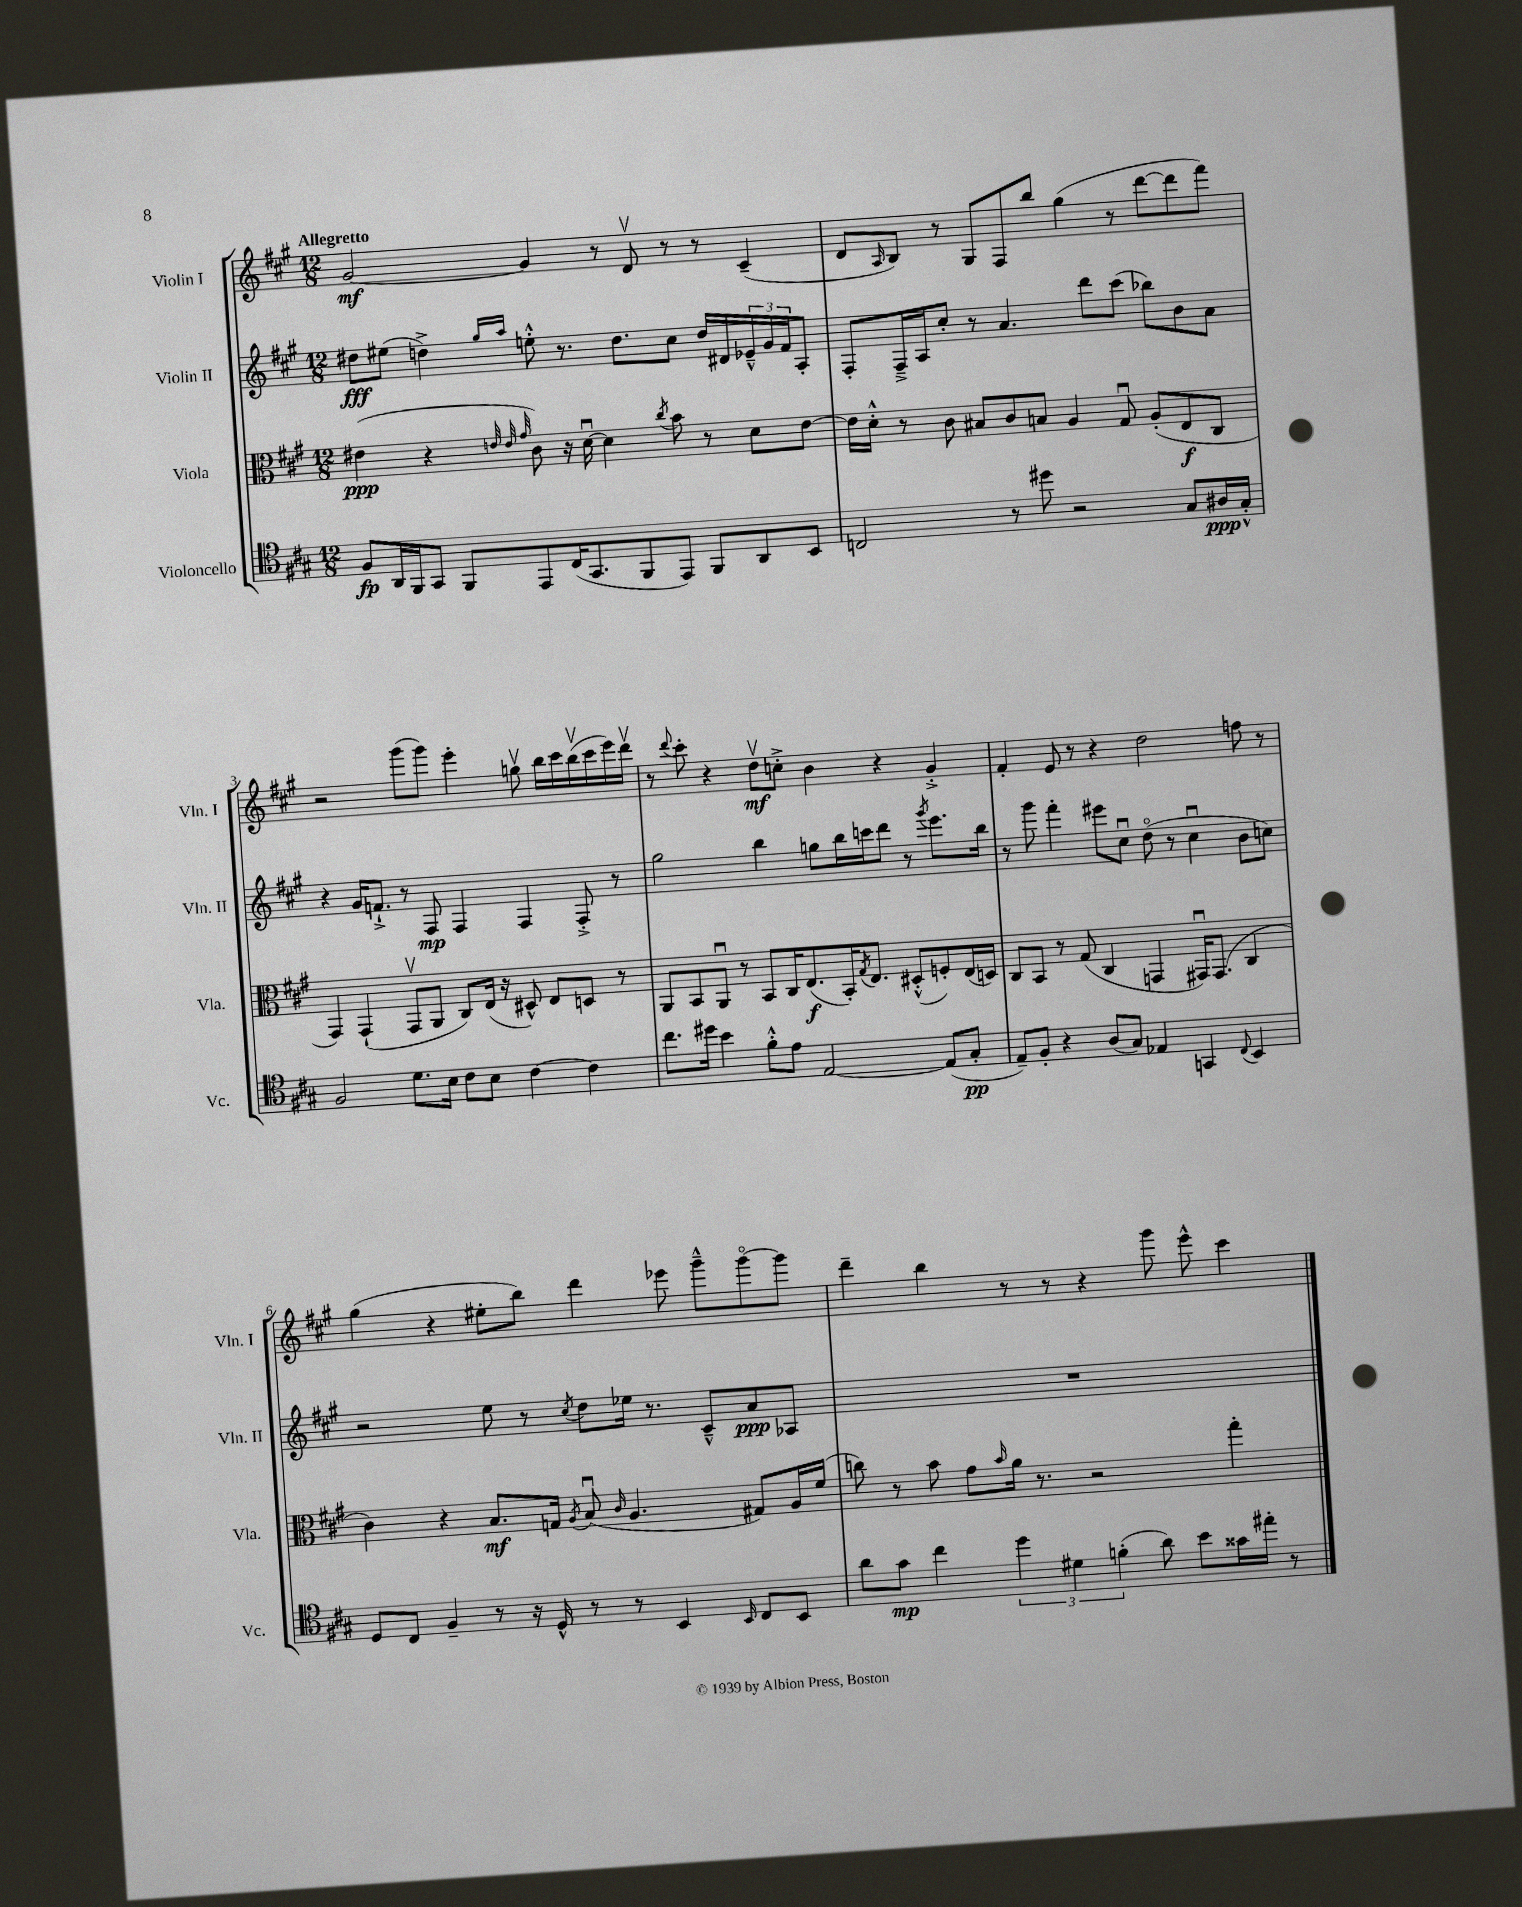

**kern	**kern	**kern	**kern
*staff4	*staff3	*staff2	*staff1
*clefC4	*clefC3	*clefG2	*clefG2
*k[f#c#g#]	*k[f#c#g#]	*k[f#c#g#]	*k[f#c#g#]
*M12/8	*M12/8	*M12/8	*M12/8
8F#	(4e#	8dd#	[2g#
16AA	.	(8ee#	.
16FF#	.	.	.
8GG#	4r	4dd^)	.
8FF#	.	.	.
.	32qqe	.	.
.	32qqe	16qqgg#	.
.	32qqg#	16qqaa	.
8EE	8c#)	8ee'^^	4g#]
(16C#	16r	8.r	.
8.GG#	[16du	.	.
.	4d]	.	8r
.	.	8.dd	.
8FF#	.	.	8dv
.	8qcc#	.	.
8EE)	8b	8cc#	8r
8FF#	8r	16dd	8r
.	.	16d#	.
8AA	8d	24e-~^^	(4c#~
.	.	24g#	.
.	.	24f#	.
8BB	[8e	8A'	.
=	=	=	=
2C	16e]	8F#'	8d
.	16d'^^	.	.
.	.	.	16qqA
.	8r	16F#~^	8B)
.	.	16A	.
.	8c#	8cc#'	8r
.	8B#	8r	8G#
8r	8c#	4.a	8F#
8dd#	8B	.	8bb
2r	4A	.	(4gg#
.	.	8ddd	.
.	8G#u	(8ccc#	8r
.	(8A'	8bb-)	[8ddd
8G#	8E	8b	8ddd]
16A#	8C#	8a	8fff#)
16G#'^^	.	.	.
=	=	=	=
2F#	4GG#)	4r	2r
.	(4GG#`	16g#	.
.	.	8.f`^	.
8.d	8GG#v	8r	(8ggg#
.	8AA	8F#	8ggg#)
16B	.	.	.
8c#	8C#)	4F#	4eee'
8B	(16E	.	.
.	16r	.	.
[4c#	8D#^^)	4F#	8ggv
.	8E	.	16bb
.	.	.	16ccc#
4c#]	8D	8F#'^	(16bbv
.	.	.	16ccc#
.	8r	8r	16eee)
.	.	.	16dddv
=	=	=	=
8.cc#	8AA	2gg#	8r
.	.	.	8qqddd
.	8BB	.	8ccc#'
16dd#	.	.	.
4b	8AAu	.	4r
.	8r	.	.
8f#'^^	8BB	4bb	8ddv
8e	16C#	.	8cc'^
.	(8.E	.	.
[2E	.	8gg	4b
.	16BB')	16bb	.
.	8qG#	.	.
.	8.E	16ccc	.
.	.	8ddd	4r
.	(8D#'^^	8r	.
.	.	8qggg#	.
(8E]	8F')	8.eee	4g#'^
8G#'	(16E	.	.
.	16D)	16bb	.
=	=	=	=
8E~)	8C#	8r	4f#'
8F#'	8BB	8ggg#	.
4r	8r	4fff#'	8e
.	(8G#	.	8r
(8A	4C#	8eee#	4r
8G#)	.	8cc#u	.
4E-	4GG	(8ddo	2dd
.	.	8r	.
4GG	16GG#u)	4cc#u	.
.	(8.GG#	.	.
8qqC#	.	.	.
4BB	4C#	8b	8ff
.	.	8cc)	8r
=	=	=	=
8D	4c#)	2r	(4gg#
8C#	.	.	.
4F#~	4r	.	4r
8r	8.B	8ee	8ee#'
16r	.	8r	8bb)
16D^^	16G	.	.
.	8qA	8qcc#	.
8r	(8Bu	8dd	4ddd
.	16qqc#	.	.
8r	4.A	16ee-	.
.	.	8.r	.
4BB	.	.	8eee-
.	.	8c#~^^	8ggg#~^^
16qqBB	.	.	.
8C#	8G#)	8a	[8ggg#o
8BB	16A	8A-	8ggg#]
.	(16f#	.	.
=	=	=	=
8a	8cc)	1.r	4ddd~
8g#	8r	.	.
4cc#	8b	.	4bb
.	8g#	.	.
.	16qqb	.	.
6dd	16a	.	8r
.	8.r	.	.
.	.	.	8r
6d#	.	.	.
.	2r	.	4r
(6f'	.	.	.
8a)	.	.	8ggg#
8b	.	.	8eee^^
16g##	4gg#'	.	4ccc#
16ee#'	.	.	.
8r	.	.	.
==	==	==	==
*-	*-	*-	*-
